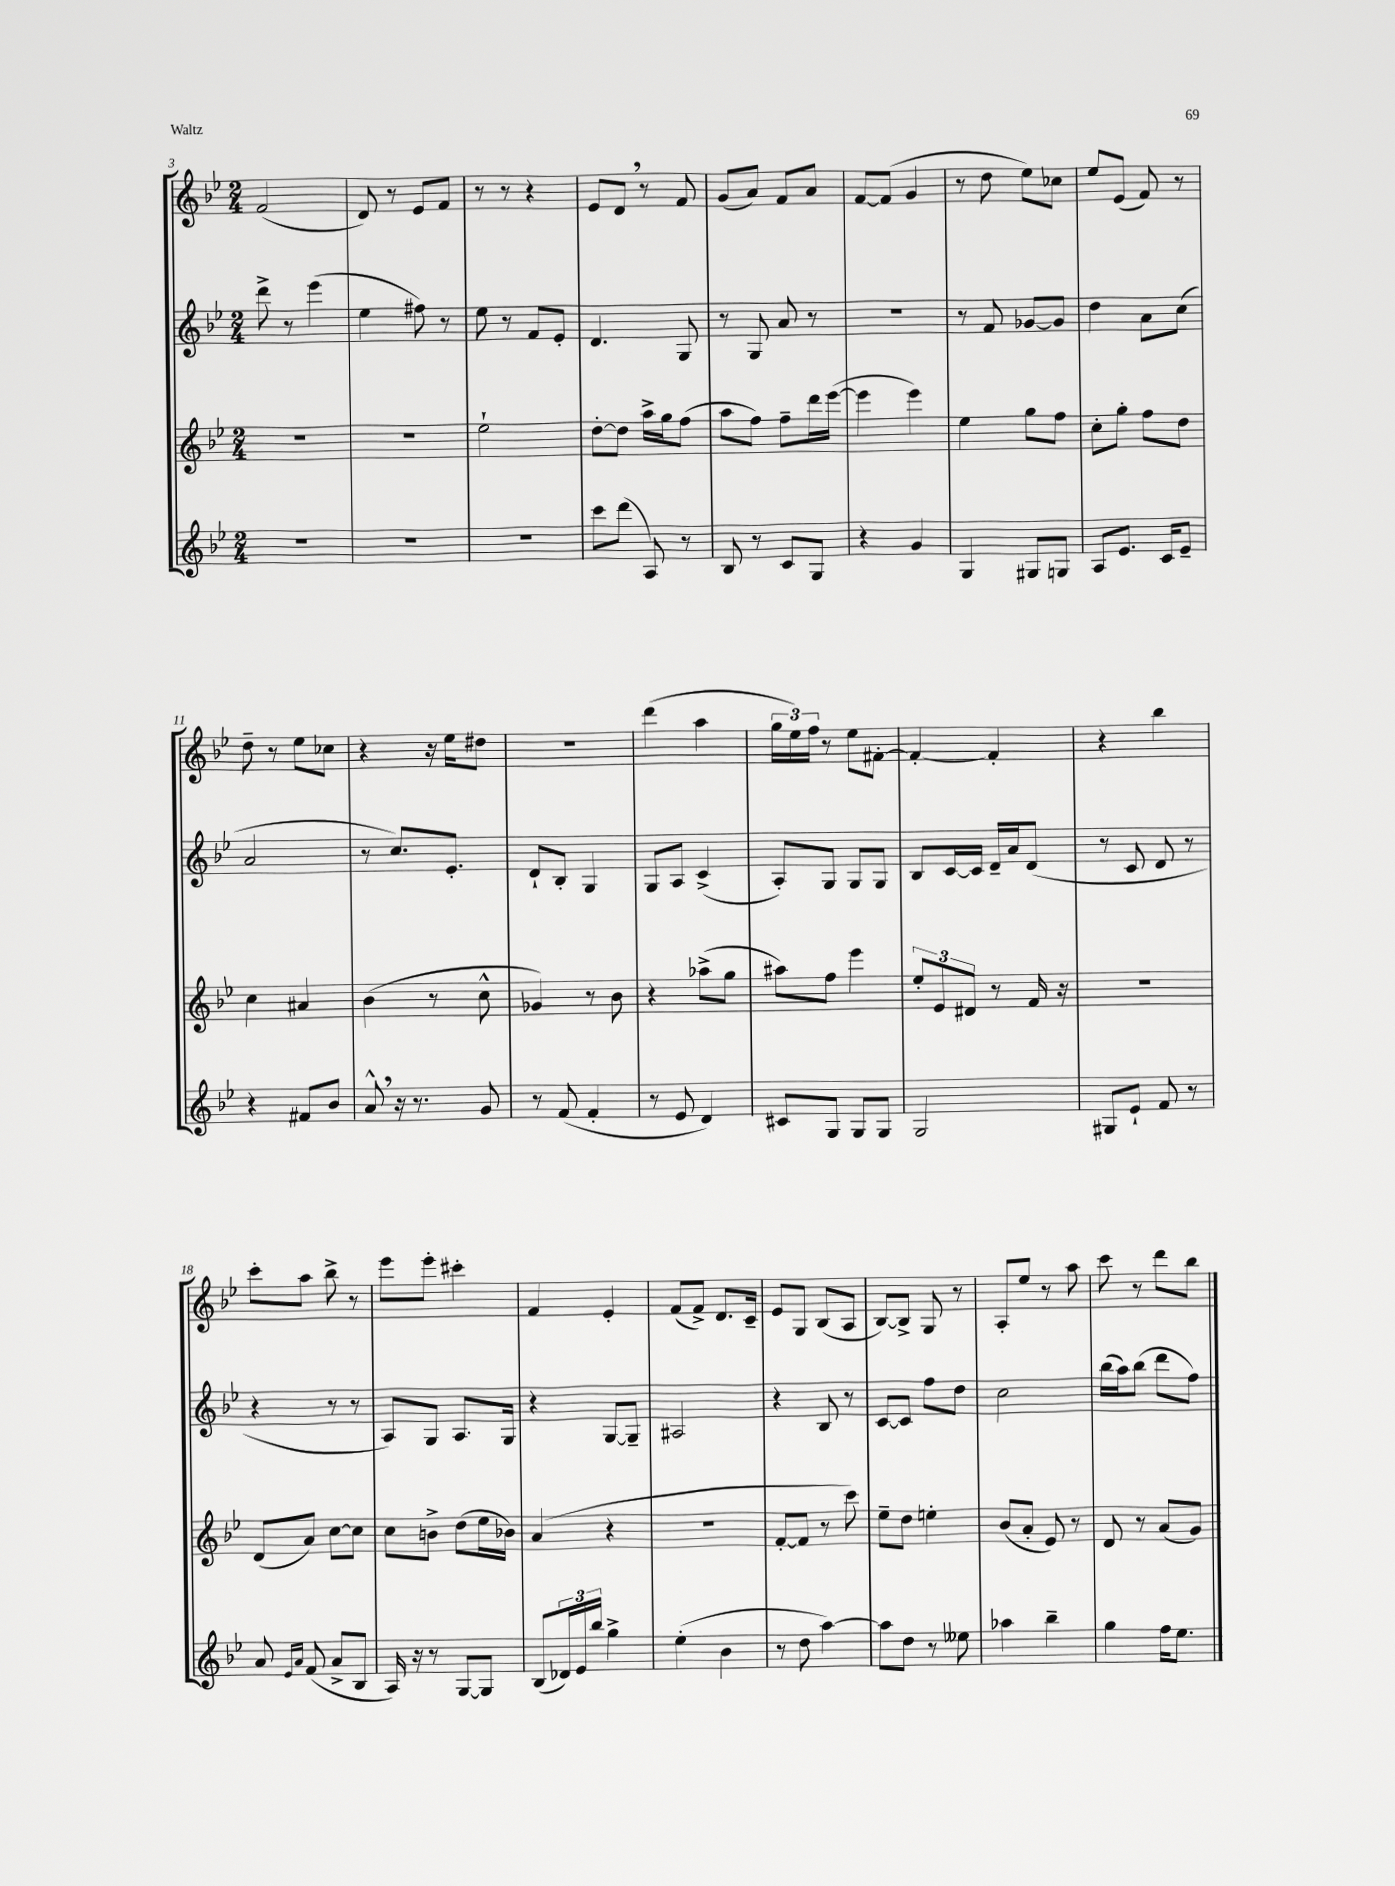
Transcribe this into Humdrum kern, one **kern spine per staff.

**kern	**kern	**kern	**kern
*staff4	*staff3	*staff2	*staff1
*clefG2	*clefG2	*clefG2	*clefG2
*k[b-e-]	*k[b-e-]	*k[b-e-]	*k[b-e-]
*M2/4	*M2/4	*M2/4	*M2/4
2r	2r	8ddd^	(2f
.	.	8r	.
.	.	(4eee-	.
=	=	=	=
2r	2r	4ee-	8d)
.	.	.	8r
.	.	8ff#)	8e-
.	.	8r	8f
=	=	=	=
2r	2ee-`	8ee-	8r
.	.	8r	8r
.	.	8f	4r
.	.	8e-'	.
=	=	=	=
8ccc	[8dd'	4.d	8e-
(8ddd	8dd]	.	8d
8A)	16aa^	.	8r
.	16gg	.	.
8r	(8ff	8G	8f
=	=	=	=
8B-	8aa	8r	(8g
8r	8ff)	8G	8a)
8c	8ff~	8a	8f
8G	16ddd	8r	8a
.	([16eee-	.	.
=	=	=	=
4r	4eee-]	2r	[8f
.	.	.	(8f]
4g	4eee-)	.	4g
=	=	=	=
4G	4ee-	8r	8r
.	.	8f	8dd
8G#	8gg	[8g-	8ee-)
8G	8ff	8g-]	8cc-
=	=	=	=
8A	8cc'	4dd	8ee-
8.e-	8gg'	.	(8e-
.	8ff	8a	8f)
16c	.	.	.
8e-~	8dd	(8cc	8r
=	=	=	=
4r	4cc	2a	8dd~
.	.	.	8r
8f#	4a#	.	8ee-
8b-	.	.	8cc-
=	=	=	=
8a^^	(4b-	8r	4r
16r	.	8.cc)	.
8.r	.	.	.
.	8r	.	16r
.	.	8.e-'	16ee-
8g	8cc^^	.	8dd#
=	=	=	=
8r	4g-)	8d`	2r
(8f	.	8B-'	.
4f'	8r	4G	.
.	8b-	.	.
=	=	=	=
8r	4r	8G	(4ddd
8e-	.	8A	.
4d)	(8aa-^	(4c^	4aa
.	8gg	.	.
=	=	=	=
8c#	8aa#)	8A')	24gg
.	.	.	24ee-)
.	.	.	24ff
8G	8ff	8G	8r
8G	4eee-	8G	8ee-
8G	.	8G	[8f#'
=	=	=	=
2G	12ee-'	8B-	4f#'_
.	12e-	.	.
.	.	[16c	.
.	12d#	.	.
.	.	16c]	.
.	8r	16d~	4f#']
.	.	16a	.
.	16f	(8d	.
.	16r	.	.
=	=	=	=
8G#	2r	8r	4r
8e-`	.	8c	.
8f	.	8d	4bb-
8r	.	8r	.
=	=	=	=
8a	(8d	4r	8ccc'
16qqe-	.	.	.
16qqa	.	.	.
(8f	8a)	.	8aa
8a^	[8cc	8r	8bb-^
8B-	8cc]	8r	8r
=	=	=	=
16A)	8cc	8A)	8eee-
16r	.	.	.
8r	8b^	8G	8eee-'
[8G	(8dd	8.A	4ccc#'
8G]	16ee-	.	.
.	16b-)	16G	.
=	=	=	=
(8B-	(4a	4r	4f
24d-)	.	.	.
24e-	.	.	.
24bb-	.	.	.
4gg^	4r	[8G	4e-'
.	.	8G~]	.
=	=	=	=
(4ee-'	2r	2A#	(8f
.	.	.	8f^)
4b-	.	.	8.d
.	.	.	16c~
=	=	=	=
8r	[8f'	4r	8e-
8dd	8f]	.	8G
[4aa)	8r	8B-	(8B-
.	8ccc)	8r	8A
=	=	=	=
8aa]	8ee-~	[8c	[8B-)
8dd	8dd	8c]	8B-^]
8r	4ee'	8ff	8G
8ee--	.	8dd	8r
=	=	=	=
4aa-	(8b-	2cc	8A'
.	8a'	.	8ee-
4bb-~	8e-)	.	8r
.	8r	.	8aa
=	=	=	=
4gg	8d	(16bb-	8ccc
.	.	16aa)	.
.	8r	(8bb-	8r
16ff	(8a	8ddd	8ddd
8.ee-	.	.	.
.	8g)	8ff)	8bb-
==	==	==	==
*-	*-	*-	*-
